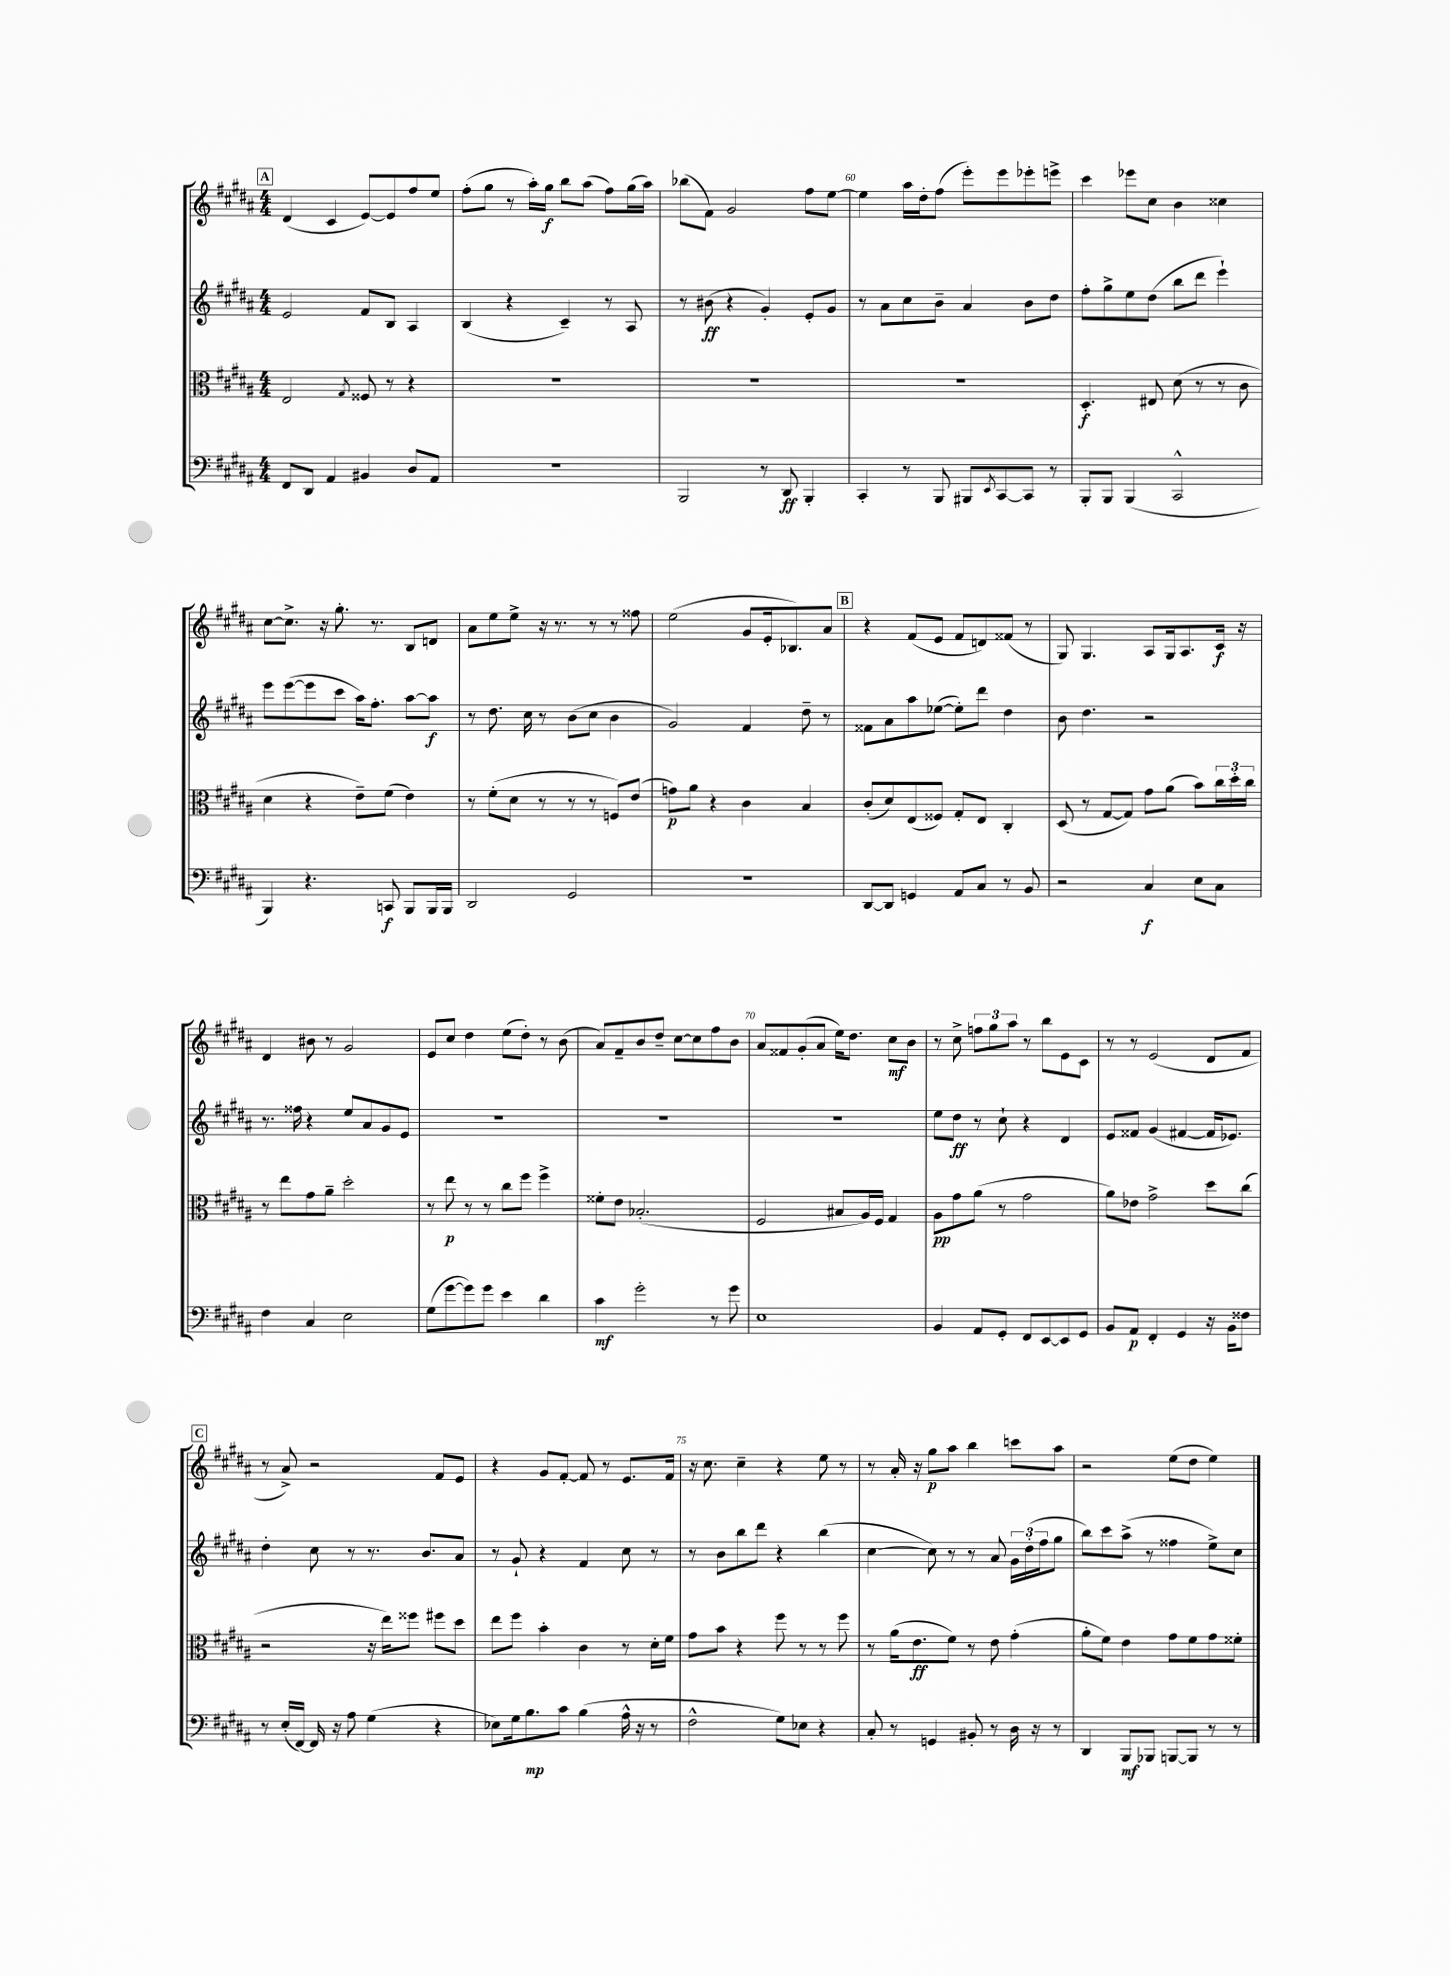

**kern	**kern	**kern	**kern
*staff4	*staff3	*staff2	*staff1
*clefF4	*clefC3	*clefG2	*clefG2
*k[f#c#g#d#a#]	*k[f#c#g#d#a#]	*k[f#c#g#d#a#]	*k[f#c#g#d#a#]
*M4/4	*M4/4	*M4/4	*M4/4
8FF#	2E	2e	(4d#
8DD#	.	.	.
4AA#	.	.	4c#
.	8qG#	.	.
4BB#	8F##	8f#	[8e)
.	8r	8B	8e]
8D#	4r	4A#	8ff#
8AA#	.	.	8ee
=	=	=	=
1r	1r	(4B	(8ff#'
.	.	.	8gg#
.	.	4r	8r
.	.	.	16aa#')
.	.	.	16gg#
.	.	4c#~)	8bb
.	.	.	(8aa#
.	.	8r	8ff#)
.	.	8A#	(16gg#
.	.	.	16aa#)
=	=	=	=
2BBB	1r	8r	(8bb-
.	.	(8b#	8f#)
.	.	4r	2g#
8r	.	4g#')	.
8DD#	.	.	.
4BBB'	.	8e'	8ff#
.	.	8g#	[8ee
=	=	=	=
4CC#'	1r	8r	4ee]
.	.	8a#	.
8r	.	8cc#	16aa#
.	.	.	16dd#'
8BBB	.	8b~	(8ff#
8BBB#	.	4a#	8eee')
8qEE	.	.	.
[8CC#	.	.	8eee
8CC#]	.	8b	8eee-'
8r	.	8dd#	8eee^
=	=	=	=
8BBB'	4.D#'	8ff#'	4ccc#
8BBB	.	8gg#^	.
(4BBB	.	8ee	8eee-
.	8E#	(8dd#	8cc#
2CC#^^	(8d#	8bb	4b
.	8r	8ddd#	.
.	8r	4eee`)	4cc##
.	8c#	.	.
=	=	=	=
4BBB)	4d#	8eee	[8cc#
.	.	([8eee	8.cc#^]
4.r	4r	8eee]	.
.	.	.	16r
.	.	8ccc#	8.gg#'
.	8e~)	16aa#)	.
.	.	8.ff#'	8.r
8CC	(8f#	.	.
8BBB	4e)	[8aa#	8B
16BBB	.	8aa#]	8d
16BBB	.	.	.
=	=	=	=
2DD#	8r	8r	8a#
.	(8f#'	8.dd#	8ee
.	8d#	.	8ee^
.	.	16cc#	.
.	8r	8r	16r
.	.	.	8.r
2GG#	8r	(8b	.
.	8r	8cc#	8r
.	8F)	4b	8r
.	(8e	.	8ff##
=	=	=	=
1r	8g)	2g#)	(2ee
.	8a#	.	.
.	4r	.	.
.	4c#	4f#	8g#
.	.	.	16e'
.	.	.	8.B-)
.	4B	8dd#~	.
.	.	8r	8a#
=	=	=	=
[8DD#	(8c#'	8f##	4r
8DD#]	8d#)	8a#	.
4GG	(8E	8aa#	(8f#
.	8F##)	([8ee-	8e
8AA#	8G#'	8ee-'])	8f#
8C#	8E	8ddd#	8d)
8r	4C#'	4dd#	(8f##
8BB	.	.	8r
=	=	=	=
2r	(8D#	8b	8G#)
.	8r	4.dd#	4.G#
.	[8G#	.	.
.	8G#])	.	.
4C#	8g#	2r	8A#
.	(8a#	.	16G#
.	.	.	8.A#
8E	8b)	.	.
8C#	24cc#	.	16c#
.	24dd#'	.	.
.	.	.	16r
.	24cc#	.	.
=	=	=	=
4F#	8r	8.r	4d#
.	8ee	.	.
.	.	16ff##	.
4C#	8g#	4r	8b#
.	8a#~	.	8r
2E	2dd#'	8ee	2g#
.	.	8a#	.
.	.	8g#	.
.	.	8e	.
=	=	=	=
(8G#	8r	1r	8e
[8g#	8ee	.	8cc#
8g#])	8r	.	4dd#
8g#	8r	.	.
4e	8cc#	.	(8ee
.	8ff#	.	8dd#')
4d#	4ff#^	.	8r
.	.	.	(8b
=	=	=	=
4c#	8f##'	1r	8a#)
.	8e	.	8f#~
2g#'	(2.B-'	.	8b
.	.	.	8dd#~
.	.	.	[8cc#
.	.	.	8cc#]
8r	.	.	8ff#
8g#	.	.	8b
=	=	=	=
1E	2F#	1r	8a#
.	.	.	8f##
.	.	.	(8g#'
.	.	.	8a#
.	8B#	.	16ee)
.	.	.	8.dd#
.	16A#)	.	.
.	16F#	.	.
.	4G#	.	8cc#
.	.	.	8b
=	=	=	=
4BB	8A#	8ee	8r
.	8g#	8dd#	8cc#^
8AA#	(8a#	8r	12ff
.	.	.	12gg#
8GG#'	8r	8cc#`	.
.	.	.	12aa#
8FF#	2g#	4r	8r
[8EE	.	.	8bb
8EE]	.	4d#	8e
8GG#	.	.	8c#
=	=	=	=
8BB	8a#)	8e	8r
8AA#	8e-	8f##	8r
4FF#'	2g#^	(4g#	(2e
4GG#	.	[4f#	.
16r	8dd#	16f#]	8d#
16BB	.	8.e-)	.
8F##	(8cc#	.	8f#
=	=	=	=
8r	2r	4dd#'	8r
(16E'	.	.	8a#^)
[16FF#)	.	.	.
16FF#]	.	8cc#	2r
16r	.	.	.
8A#	.	8r	.
(4G#	16r	8.r	.
.	16ee)	.	.
.	8ff##	.	.
.	.	8.b	.
4r	8ff#	.	8f#
.	8dd#	8a#	8e
=	=	=	=
8E-)	8ee	8r	4r
16G#	8ff#	8g#`	.
8.B	.	.	.
.	4b'	4r	8g#
8c#	.	.	[8f#'
(4B	4c#	4f#	8f#]
.	.	.	8r
16A#^^	8r	8cc#	8.e
16r	.	.	.
8r	16d#'	8r	.
.	16f#	.	16f#
=	=	=	=
2F#^^	8g#	8r	16r
.	.	.	8.cc#
.	8b	8b	.
.	4r	8bb	4cc#~
.	.	8ddd#	.
8G#)	8ff#	4r	4r
8E-	8r	.	.
4r	8r	(4bb	8ee
.	8ff#	.	8r
=	=	=	=
8C#'	8r	[4cc#	8r
8r	(16a#	.	16a#'
.	8.e	.	16r
4GG	.	8cc#])	8gg#
.	8f#)	8r	8aa#
8BB#'	8r	8r	4bb
8r	8e	8a#	.
16D#	(4g#'	24g#	8ccc
.	.	(24dd#'	.
16r	.	.	.
.	.	24ff#	.
8r	.	8gg#	8aa#
=	=	=	=
4DD#	8a#'	8bb)	2r
.	8f#)	8ccc#	.
8BBB	4e	(8aa#^	.
8BBB-	.	8r	.
[8BBB	8g#	4ff##	(8ee
8BBB]	8f#	.	8dd#
8r	8g#	8ee^)	4ee)
8r	8f##'	8cc#	.
==	==	==	==
*-	*-	*-	*-
